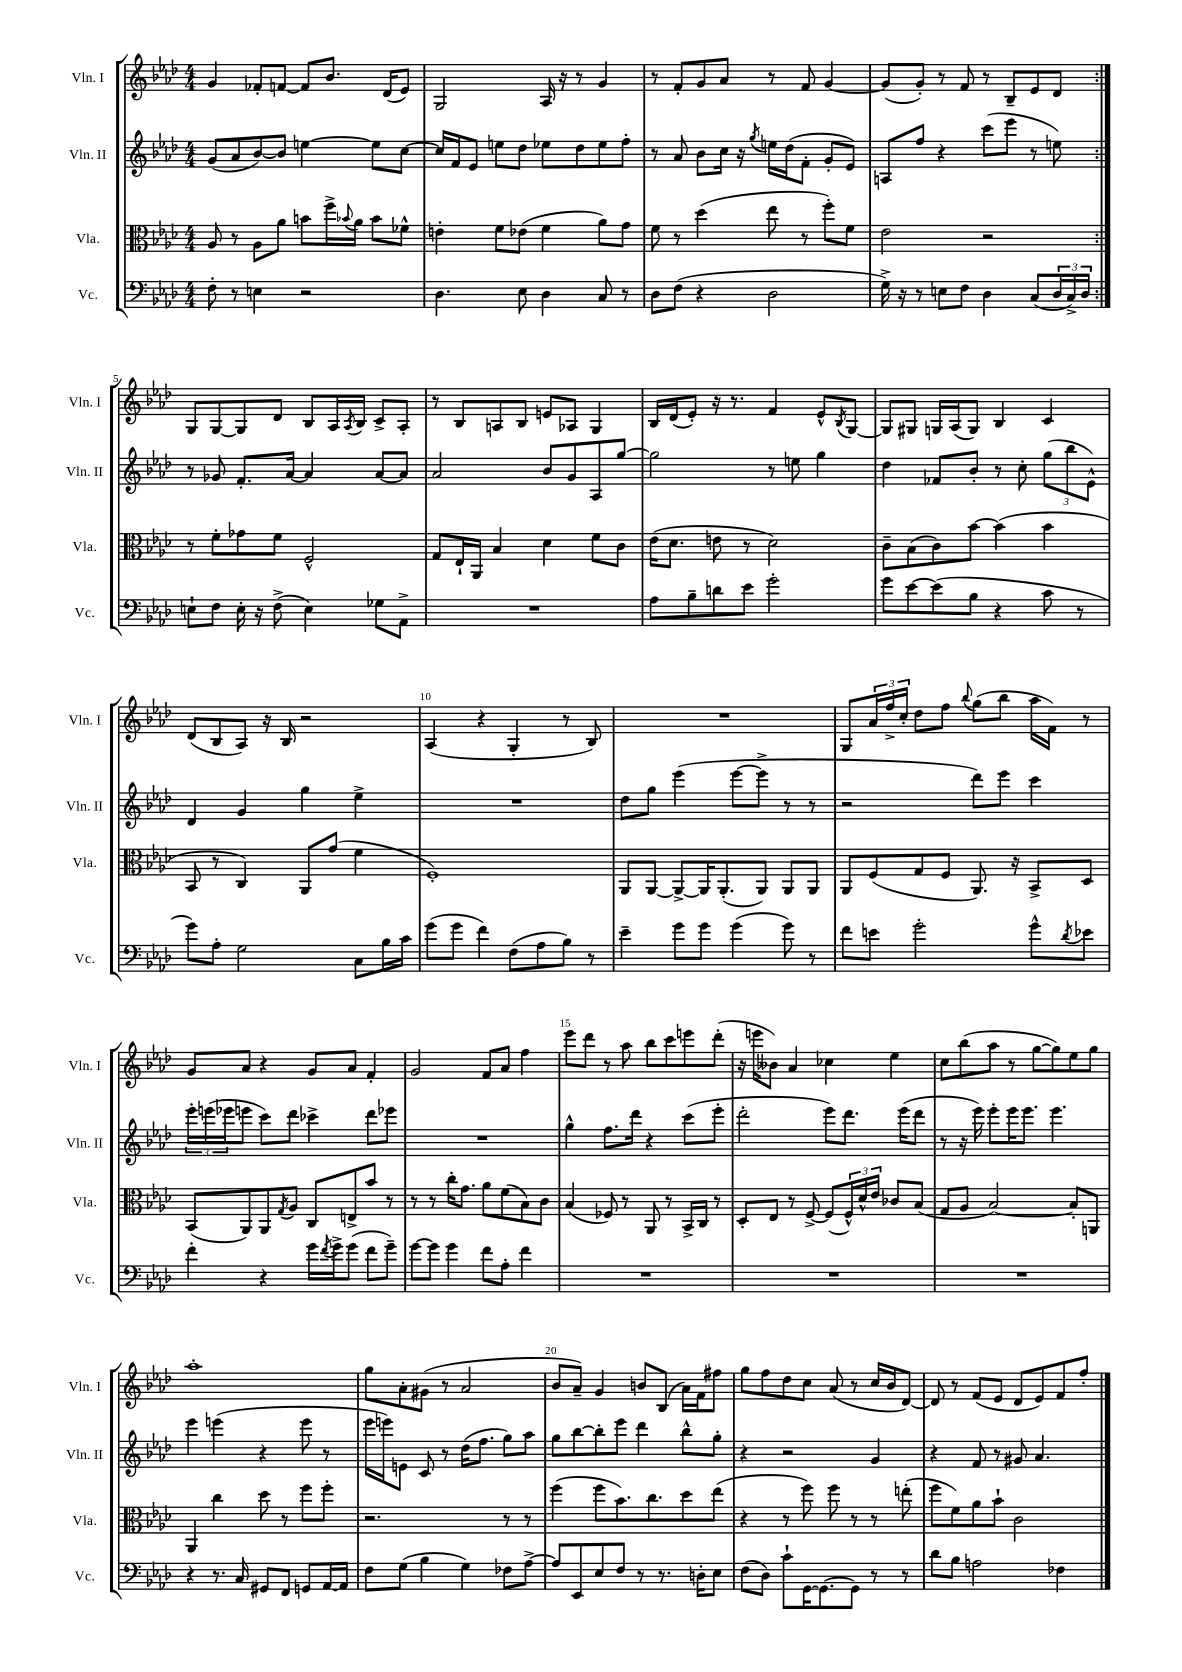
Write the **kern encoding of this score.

**kern	**kern	**kern	**kern
*staff4	*staff3	*staff2	*staff1
*clefF4	*clefC3	*clefG2	*clefG2
*k[b-e-a-d-]	*k[b-e-a-d-]	*k[b-e-a-d-]	*k[b-e-a-d-]
*M4/4	*M4/4	*M4/4	*M4/4
8F'	8A-	(8g	4g
8r	8r	8a-	.
4E	8A-	[8b-)	8f-'
.	8a-	8b-]	[8f
2r	8b	[4ee	8f]
.	16ff^	.	8.b-
.	8qqb-	.	.
.	16a-	.	.
.	8b-	8ee]	.
.	.	.	(16d-
.	8f-^^	[8cc	8e-)
=	=	=	=
4.D-	4e'	16cc]	2G
.	.	16f	.
.	.	8e-	.
.	8f	8ee	.
8E-	(8e-	8dd-	.
4D-	4f	8ee-	16A-
.	.	.	16r
.	.	8dd-	8r
8C	8a-)	8ee-	4g
8r	8g	8ff'	.
=	=	=	=
8D-	8f	8r	8r
(8F	8r	8a-	8f'
4r	(4dd-	8b-	8g
.	.	16cc	8a-
.	.	16r	.
.	.	8qgg	.
2D-	8ee-	16ee	8r
.	.	(16dd-	.
.	8r	8f'	8f
.	8ff')	8g'	[4g
.	8f	8e-)	.
=	=	=	=
16G^)	2e-	8A	(8g]
16r	.	.	.
8r	.	8ff	8g')
8E	.	4r	8r
8F	.	.	8f
4D-	2r	(8ccc	8r
.	.	8eee-	8B-~
(8C	.	8r	8e-
24D-	.	8ee)	8d-
24C^)	.	.	.
24D-	.	.	.
=:|!	=:|!	=:|!	=:|!
8E`	8r	8r	8G
8F	8f'	8g-	[8G
16E'	8g-	8.f'	8G]
16r	.	.	.
(8F^	8f	.	8d-
.	.	[16a-	.
4E)	2F^^	4a-]	8B-
.	.	.	16A-
.	.	.	8qA-
.	.	.	16B-
8G-	.	[8a-	8c^
8AA-^	.	8a-]	8A-'
=	=	=	=
1r	8G	2a-	8r
.	16E-`	.	8B-
.	16AA-	.	.
.	4B-	.	8A
.	.	.	8B-
.	4d-	8b-	8e
.	.	8g	8A-
.	8f	8A-	4G
.	8c	[8gg	.
=	=	=	=
8A-	(16e-	2gg]	16B-
.	8.d-	.	(16d-
8B-~	.	.	8e-')
8d	8e	.	16r
.	.	.	8.r
8e-	8r	.	.
2g'	2d-)	8r	4f
.	.	8ee	.
.	.	4gg	8e-^^
.	.	.	8qB-
.	.	.	[8G
=	=	=	=
8g	8c~	4dd-	8G]
[8e-	(8B-	.	8G#
(8e-]	8c)	8f-	16G
.	.	.	(16A-
8B-	[8b-	8b-'	8G)
4r	(4b-]	8r	4B-
.	.	8cc'	.
8c	4b-	(12gg	4c
.	.	12bb-	.
8r	.	.	.
.	.	12e-^^)	.
=	=	=	=
8g)	8BB-	4d-	(8d-
8A-'	8r	.	8B-
2G	4C)	4g	8A-)
.	.	.	16r
.	.	.	16B-
.	8AA-	4gg	2r
.	(8g	.	.
8C	4f	4ee-^	.
16B-	.	.	.
16c	.	.	.
=	=	=	=
(8g	1F')	1r	(4A-
8g	.	.	.
4f)	.	.	4r
(8F	.	.	4G'
8A-	.	.	.
8B-)	.	.	8r
8r	.	.	8B-)
=	=	=	=
4e-~	8AA-	8dd-	1r
.	[8AA-	8gg	.
8g	8AA-^_	(4eee-	.
8g	16AA-]	.	.
.	(8.AA-'	.	.
(4g	.	[8eee-	.
.	8AA-)	8eee-^]	.
8g)	8AA-	8r	.
8r	8AA-	8r	.
=	=	=	=
8f	8AA-	2r	8G
8e	(8F	.	24a-
.	.	.	24ff^
.	.	.	24cc'
2g'	8G	.	8dd-
.	8F	.	8ff
.	.	.	8qqbb-
.	8.AA-)	8ddd-)	(8gg
.	.	8eee-	8bb-
.	16r	.	.
8g^^	8BB-^	4ccc	16aa-
.	.	.	16f)
8qd-	.	.	.
8e-	8D-	.	8r
=	=	=	=
4f'	(8BB-	24eee-'	8g
.	.	(24eee	.
.	.	24eee-	.
.	8AA-)	8eee	8a-
4r	8AA-	8ccc)	4r
.	8qG	.	.
.	8A-	8ddd-	.
16g	8C	4ccc-^	8g
8qf	.	.	.
16g^	.	.	.
(8g	8E^	.	8a-
8f	8b-	8ddd-	4f'
8g~)	8r	8eee-	.
=	=	=	=
[8g	8r	1r	2g
8g]	8r	.	.
4g	16cc'	.	.
.	8.g	.	.
8f	8a-	.	8f
8A-'	(8f	.	8a-
4f	8B-)	.	4ff
.	8c	.	.
=	=	=	=
1r	(4B-	4gg^^	8eee-
.	.	.	8ddd-
.	8F-)	8.ff	8r
.	8r	.	8aa-
.	.	16ddd-	.
.	8AA-	4r	8bb-
.	8r	.	8ccc
.	16BB-^	(8ccc	8eee
.	16C	.	.
.	8r	8eee-'	(8ddd-'
=	=	=	=
1r	8D-'	2ddd-'	16r
.	.	.	16eee
.	8E-	.	8b--)
.	8r	.	4a-
.	[8F^	.	.
.	(8F]	8eee-)	4cc-
.	24F^^)	8.ddd-	.
.	24d-^^	.	.
.	24e-	.	.
.	8c-	.	4ee-
.	.	(16eee-	.
.	(8B-	8ddd-	.
=	=	=	=
1r	8G	8r	8cc
.	8A-	16r	(8bb-
.	.	16eee-)	.
.	[2B-)	8eee-'	8aa-
.	.	16eee-	8r
.	.	8.eee-	.
.	.	.	[8gg
.	.	4.eee-	8gg])
.	8B-']	.	8ee-
.	8AA	.	8gg
=	=	=	=
4r	4AA-	4eee-	1aa-'
8.r	4cc	(4eee	.
16C	.	.	.
8GG#	8dd-	4r	.
8FF	8r	.	.
8GG	8ff	8eee	.
[16AA-	8ff'	8r	.
16AA-]	.	.	.
=	=	=	=
8F	2.r	16eee-	8gg
.	.	16eee)	.
(8G	.	8e	8a-'
4B-	.	8c	(8g#
.	.	8r	8r
4G)	.	(16dd-	2a-
.	.	8.ff	.
8F-	8r	8gg)	.
[8A-^	8r	8aa-	.
=	=	=	=
8A-]	(4ff	8gg	8b-
8EE-	.	[8bb-	8a-~)
8E-	8ff	8bb-']	4g
8F	8.b-)	8eee-	.
8r	.	4ddd-	8b
.	8.cc	.	.
8.r	.	.	(8B-
.	8dd-	8bb-^^	16a-)
16D'	.	.	16f
8E-	(8ee-	8gg'	8ff#
=	=	=	=
(8F	4r	4r	8gg
8D-)	.	.	8ff
8c`	8r	2r	8dd-
[16GG	8ff)	.	8cc
8.GG_	.	.	.
.	8ff	.	(8a-
8GG]	8r	.	8r
8r	8r	4g	16cc
.	.	.	16b-
8r	(8ee'	.	[8d-)
=	=	=	=
8d-	8ff	4r	8d-]
8B-	8f)	.	8r
2A	8a-	8f	(8f
.	8b-`	8r	8e-
.	2c	8g#	8d-
.	.	4.a-	8e-)
4F-	.	.	8f
.	.	.	8ff'
==	==	==	==
*-	*-	*-	*-
